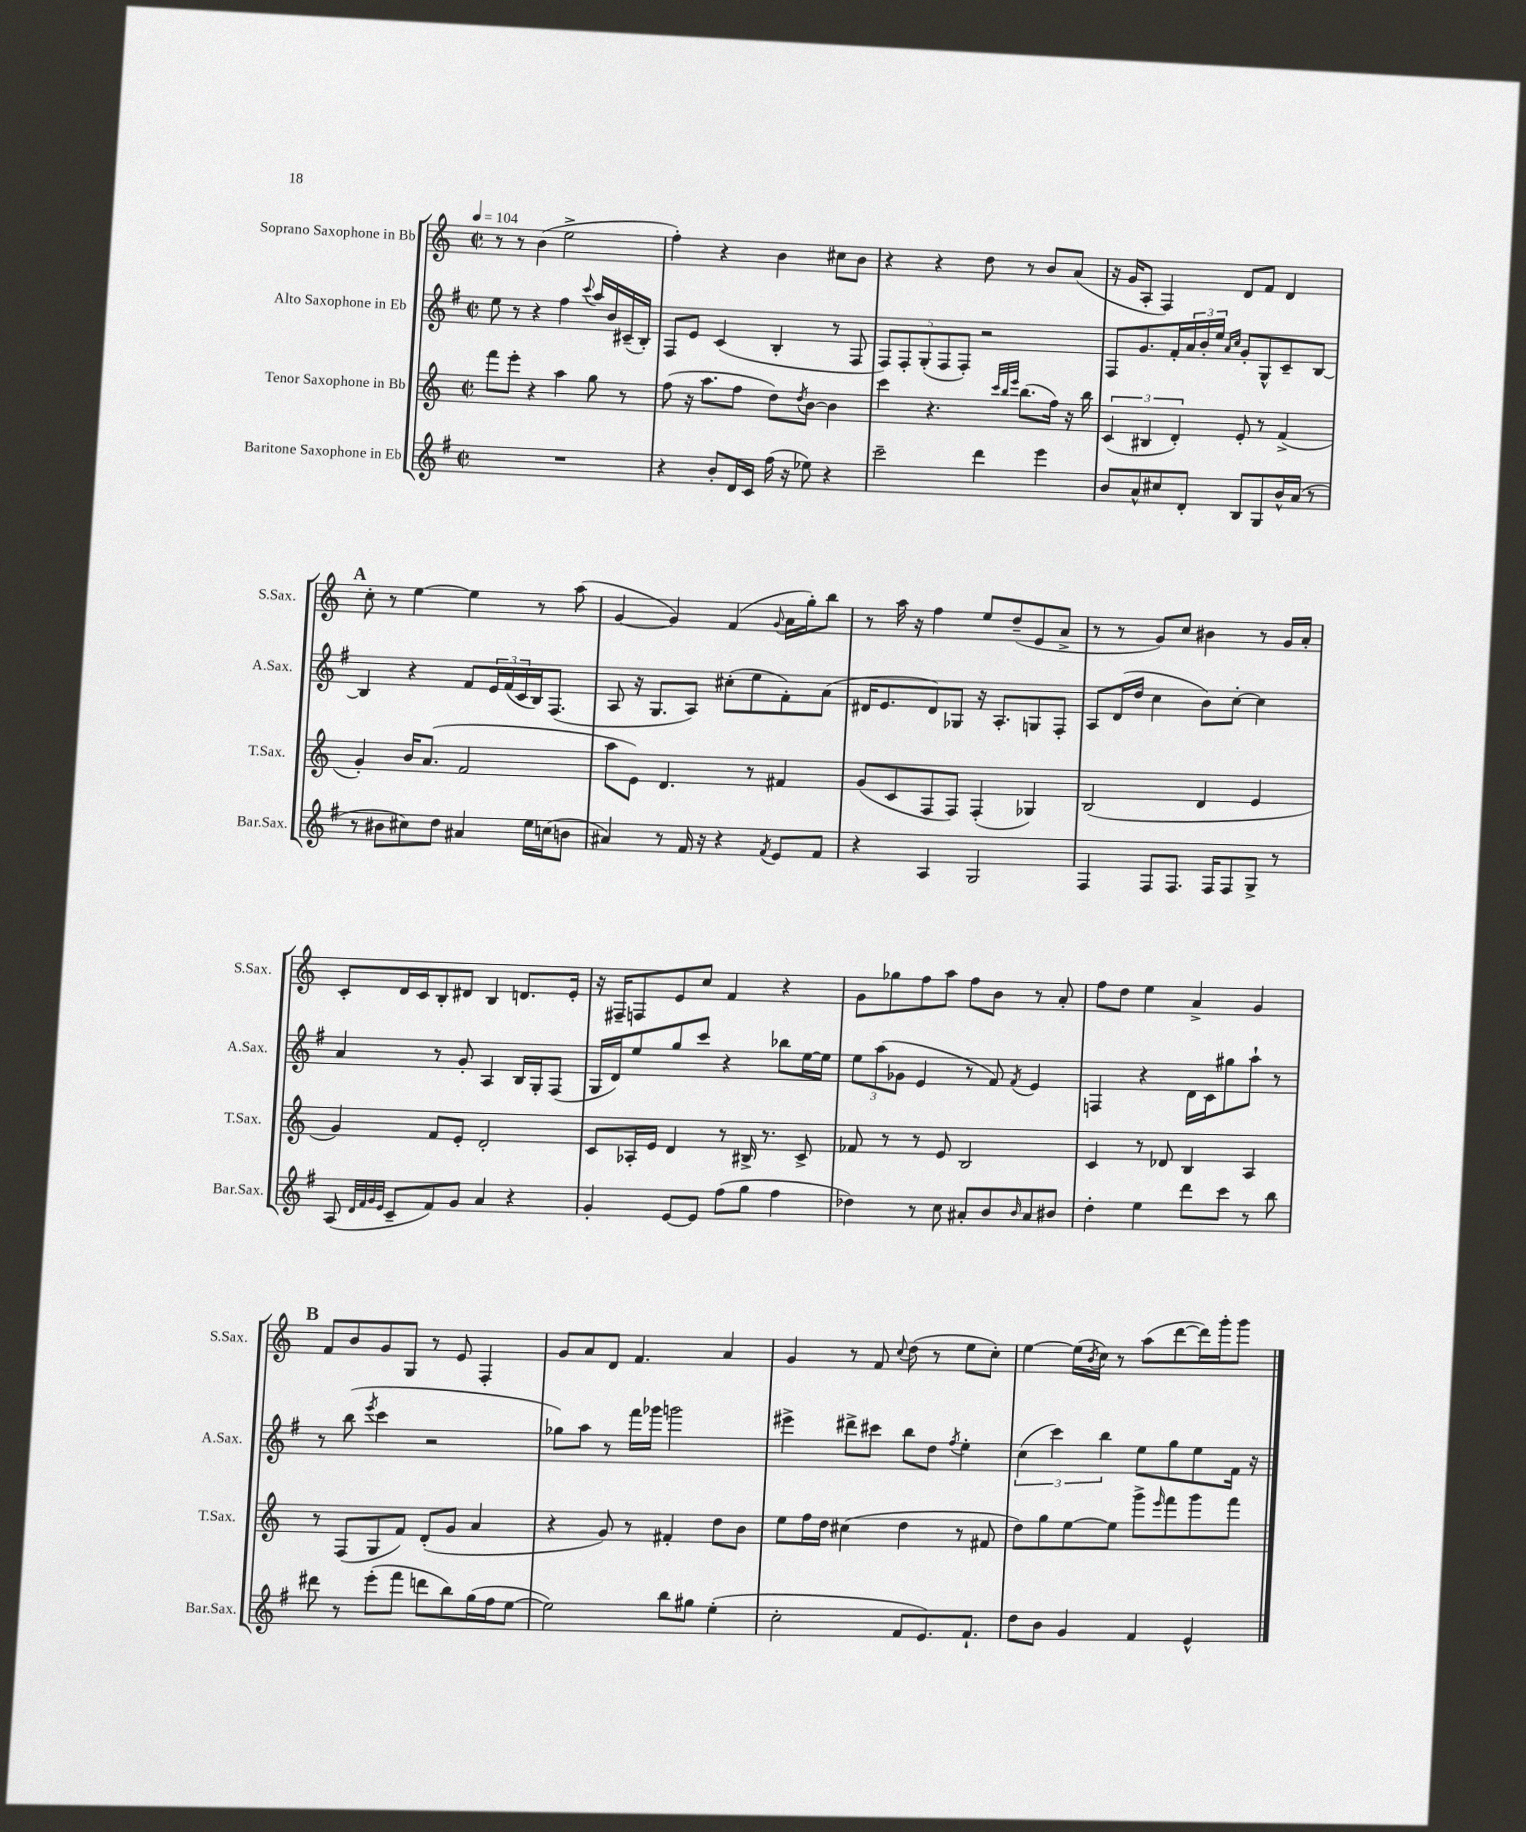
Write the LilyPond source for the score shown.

<<
\new StaffGroup <<
\new Staff = "s0" \with { instrumentName = "Soprano Saxophone in Bb" shortInstrumentName = "S.Sax." } {
    \clef treble \key c \major \defaultTimeSignature \time 2/2 \tempo 4 = 104
    r8 r8 b'4( e''2-> |
    f''4-.) r4 b'4 cis''8 b'8 |
    r4 r4 d''8 r8 b'8 a'8( |
    r16 g'16 a8-. f4) d'8 f'8 d'4 |
    \mark \markup { \bold "A" } c''8-. r8 e''4~ e''4 r8 a''8( |
    g'4~ g'4) f'4( \appoggiatura { g'8 } a'16 g''16-.) b''8 |
    r8 a''16 r16 f''4 e''8 d''8--( e'8 a'8-> |
    r8 r8 g'8) c''8 bis'4 r8 g'16 a'16-. |
    c'8-. d'16 c'16 b8-. dis'8 b4 d'8. e'16-. |
    r16 fis16-- f8 e'8 c''8 f'4 r4 |
    g'8 ges''8 f''8 a''8 f''8 b'8 r8 a'8-. |
    f''8 d''8 e''4 a'4-> g'4 |
    \mark \markup { \bold "B" } f'8 b'8 g'8 g8 r8 e'8 f4-. |
    g'8 a'8 d'8 f'4. a'4 |
    g'4 r8 f'8 \appoggiatura { c''8 } d''8( r8 e''8 c''8-.) |
    e''4~ e''16( \acciaccatura { b'8 } c''16) r8 a''8( d'''8~ d'''16) g'''16-. g'''8 \bar "|." |
}
\new Staff = "s1" \with { instrumentName = "Alto Saxophone in Eb" shortInstrumentName = "A.Sax." } {
    \clef treble \key g \major \defaultTimeSignature \time 2/2
    e''8 r8 r4 fis''4 \appoggiatura { c'''8 } a''16 b'16 cis'16--( b16-.) |
    fis8 e'8 c'4( b4-. r8 fis8 |
    \tuplet 5/4 { fis8) fis8-. g8-.( fis8 fis8-.) } r2 |
    fis8 g'8. fis'16-. \tuplet 3/2 { a'16 b'16-. e''16 } \grace { a'16 c''16 } g'8-. g8-^ c'8-- b8~ |
    \mark \markup { \bold "A" } b4 r4 fis'8 \tuplet 3/2 { e'16 fis'16( c'16 } b16) fis8.( |
    a8 r16 g8. a8) cis''8-.( e''8 fis'8-.) a'8( |
    dis'16 e'8. dis'8) ges8 r16 a8.-. g8 fis8-. |
    a8 d'16( d''16 c''4 b'8) c''8~-. c''4 |
    a'4 r8 g'8-. a4 b16 g16-. fis8( |
    g16 d'16) e''8 g''8 c'''8 r4 bes''8 e''16~ e''16 |
    \tuplet 3/2 { e''8 a''8( ges'8 } e'4 r8 fis'8) \acciaccatura { fis'8 } e'4 |
    f4 r4 d'16 c'16 gis''8 a''8-! r8 |
    \mark \markup { \bold "B" } r8 b''8( \acciaccatura { e'''8 } c'''4 r2 |
    ges''8) a''8 r8 fis'''16 ges'''16 g'''2 |
    eis'''4-> dis'''8-> cis'''8 b''8 d''8 \acciaccatura { fis''8 } e''4-. |
    \tuplet 3/2 { c''4( c'''4) b''4 } e''8 g''8 e''8 fis'16 r16 \bar "|." |
}
\new Staff = "s2" \with { instrumentName = "Tenor Saxophone in Bb" shortInstrumentName = "T.Sax." } {
    \clef treble \key c \major \defaultTimeSignature \time 2/2
    f'''8 e'''8-. r4 a''4 g''8 r8 |
    f''8( r16 a''8. f''8 d''8) \acciaccatura { d''8 } b'8~ b'4 |
    c'''4 r4. \grace { c'''32 b''32 e'''32 } b''8.( f''16) r16 b''16 |
    \tuplet 3/2 { c'4( bis4 d'4-.) } e'8-. r8 f'4->( |
    \mark \markup { \bold "A" } g'4-.) b'16 a'8.( f'2 |
    a''8 e'8) d'4. r8 fis'4 |
    g'8( c'8 f8 f8) f4-.( ges4) |
    b2( d'4 e'4 |
    g'4) f'8 e'8-. d'2-. |
    c'8 aes16-. e'16 d'4 r8 bis16-> r8. c'8-> |
    fes'8 r8 r8 e'8 b2 |
    c'4 r8 des'8 b4 a4 |
    \mark \markup { \bold "B" } r8 f8( g8 f'8) d'8-.( g'8 a'4 |
    r4 g'8) r8 fis'4-. d''8 b'8 |
    e''8 f''16 d''16 cis''4( d''4 r8 fis'8 |
    d''8) g''8 e''8~ e''8 g'''8-> \grace { e'''16 } f'''8 g'''8 f'''8 \bar "|." |
}
\new Staff = "s3" \with { instrumentName = "Baritone Saxophone in Eb" shortInstrumentName = "Bar.Sax." } {
    \clef treble \key g \major \defaultTimeSignature \time 2/2
    R1 |
    r4 b'8-. d'16 c'16 fis''16( r16 ees''8) r4 |
    c'''2-- d'''4 e'''4 |
    b'8 a'8-^ cis''8 d'8-. b8 g8 b'16-^ a'16( r8 |
    \mark \markup { \bold "A" } r8 bis'8 cis''8) d''8 ais'4 e''16 c''16( b'8 |
    ais'4) r8 fis'16 r16 r4 \acciaccatura { fis'8 } e'8 fis'8 |
    r4 a4 g2 |
    fis4 fis8 fis8. fis16 fis8 g8-> r8 |
    a8( \grace { d'32 fis'32 g'32 e'32 } c'8-- fis'8) g'8 a'4 r4 |
    g'4-. e'8~ e'8 fis''8( g''8 fis''4 |
    des''4) r8 c''8 ais'8-. b'8 \grace { b'16 } ais'8 bis'8 |
    d''4-. e''4 d'''8 c'''8 r8 b''8 |
    \mark \markup { \bold "B" } dis'''8 r8 e'''8-.( fis'''8 d'''8 b''8) g''16( fis''16 e''8~ |
    e''2) b''8 gis''8 e''4-.( |
    c''2-. fis'8 e'8.) fis'8.-! |
    d''8 b'8 g'4 fis'4 e'4-^ \bar "|." |
}
>>
>>
\layout { \context { \Score \remove "Bar_number_engraver" } }
